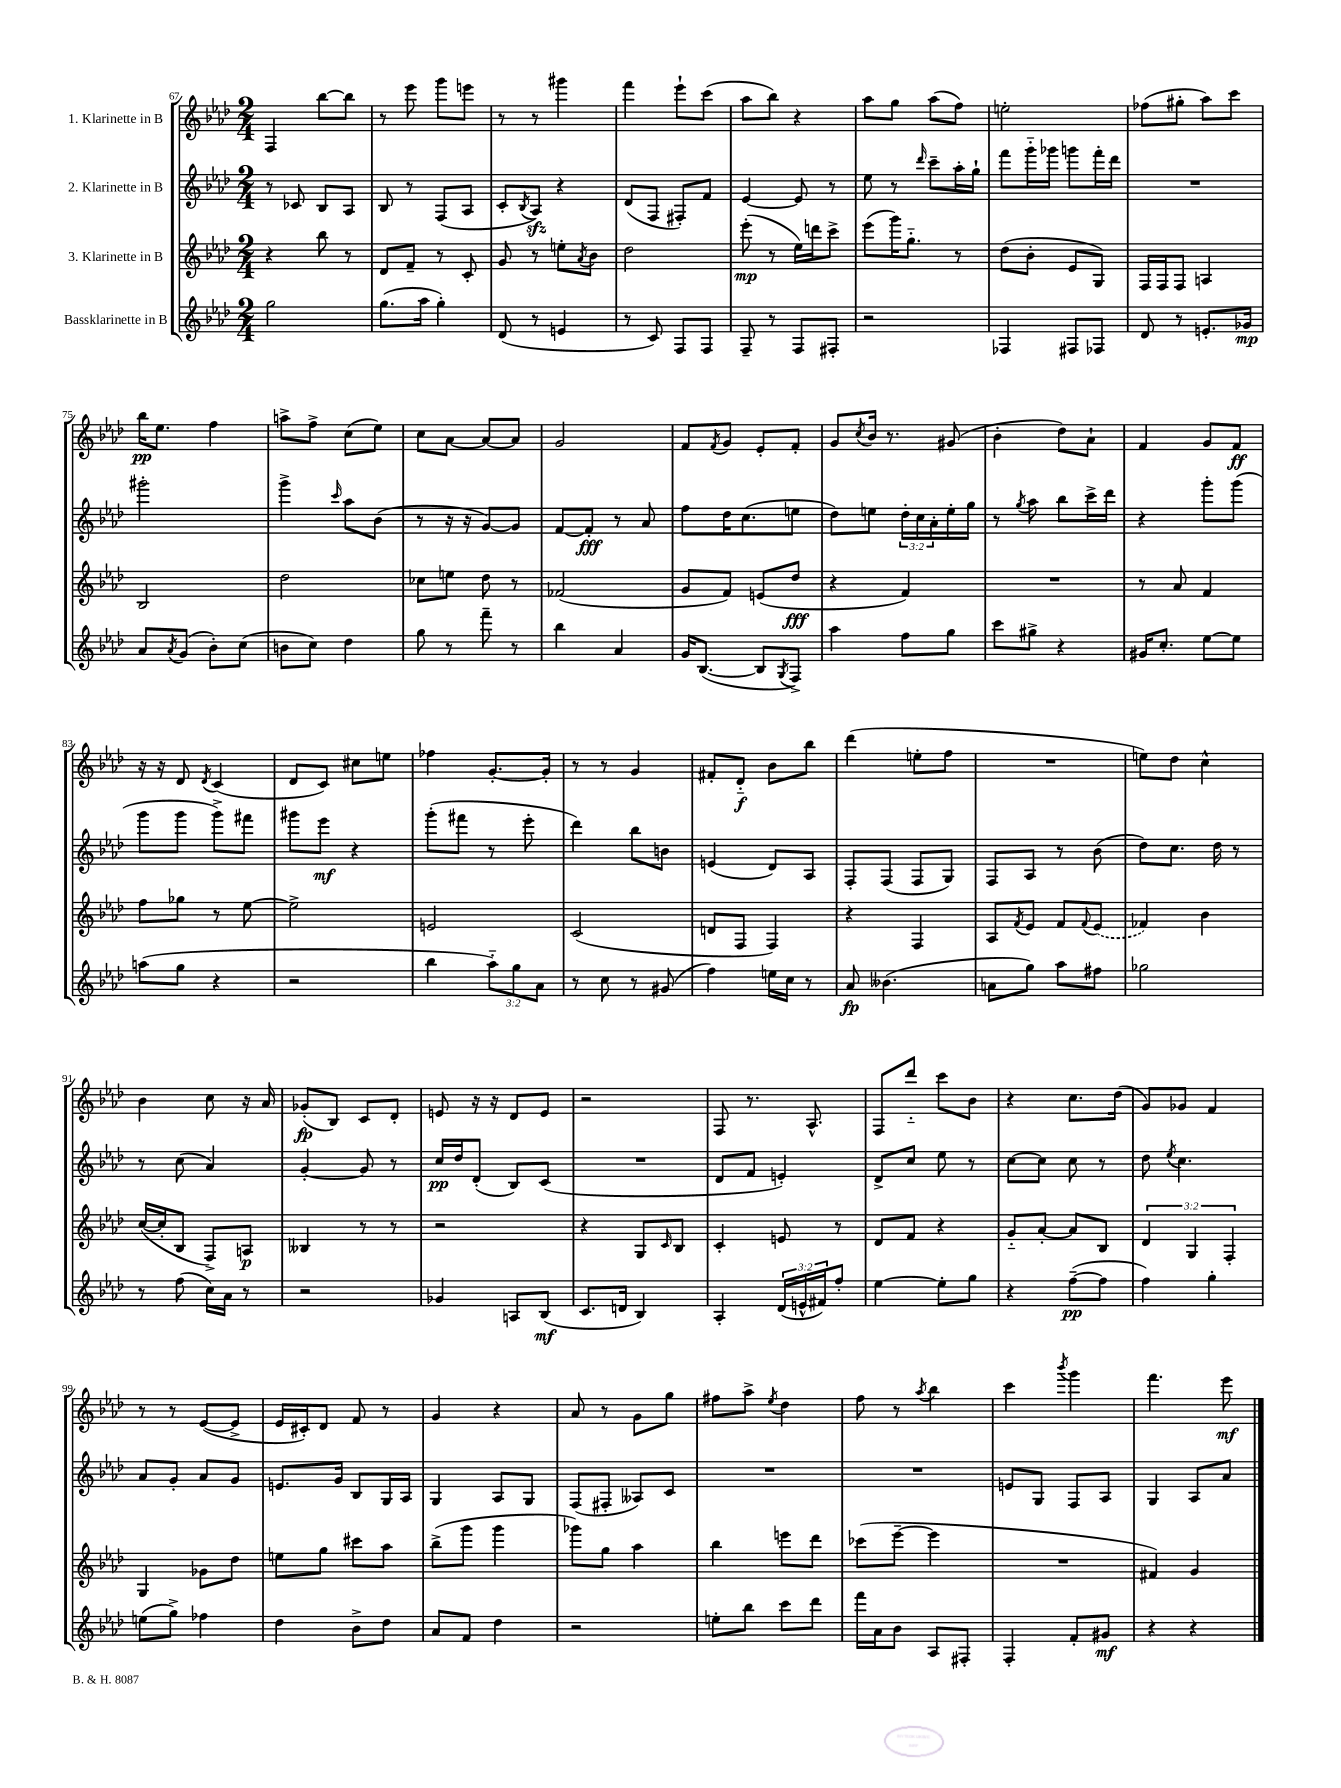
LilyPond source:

<<
\new StaffGroup <<
\new Staff = "s0" \with { instrumentName = "1. Klarinette in B" } {
    \clef treble \key aes \major \numericTimeSignature \time 2/4
    f4 bes''8~ bes''8 |
    r8 ees'''8 g'''8 e'''8 |
    r8 r8 gis'''4 |
    f'''4 ees'''8-! c'''8( |
    aes''8 bes''8) r4 |
    aes''8 g''8 aes''8( f''8) |
    e''2-. |
    fes''8( gis''8-. aes''8) c'''8 |
    bes''16\pp ees''8. f''4 |
    a''8-> f''8-> c''8( ees''8) |
    c''8 aes'8~ aes'8~ aes'8 |
    g'2 |
    f'8 \acciaccatura { f'8 } g'8 ees'8-. f'8-. |
    g'8 \acciaccatura { c''8 } bes'16 r8. gis'8( |
    bes'4-. des''8) aes'8-! |
    f'4 g'8 f'8\ff |
    r16 r16 des'8 \acciaccatura { des'8 } c'4( |
    des'8 c'8) cis''8 e''8 |
    fes''4 g'8.~-. g'16-. |
    r8 r8 g'4 |
    fis'8-. des'8-_\f bes'8 bes''8 |
    des'''4( e''8-. f''8 |
    R2 |
    e''8) des''8 c''4-^ |
    bes'4 c''8 r16 aes'16 |
    ges'8-.\fp( bes8) c'8 des'8-. |
    e'8 r16 r16 des'8 e'8 |
    r2 |
    f8 r8. aes8.-^ |
    f8 des'''8-_ c'''8 bes'8 |
    r4 c''8. des''16( |
    g'8) ges'8 f'4 |
    r8 r8 ees'8~( ees'8-> |
    ees'16 cis'16-.) des'8 f'8 r8 |
    g'4 r4 |
    aes'8 r8 g'8 g''8 |
    fis''8 aes''8-> \acciaccatura { ees''8 } des''4 |
    f''8 r8 \acciaccatura { aes''8 } bes''4 |
    c'''4 \acciaccatura { bes'''8 } g'''4 |
    f'''4. ees'''8\mf \bar "|." |
}
\new Staff = "s1" \with { instrumentName = "2. Klarinette in B" } {
    \clef treble \key aes \major \numericTimeSignature \time 2/4 \override Staff.TupletNumber.text = #tuplet-number::calc-fraction-text
    r8 ces'8 bes8 aes8 |
    bes8 r8 f8( aes8 |
    c'8-. \acciaccatura { bes8 } aes8\sfz) r4 |
    des'8( f8 fis8-.) f'8 |
    ees'4~ ees'8 r8 |
    ees''8 r8 \grace { des'''16 } c'''8-- aes''16-. g''16-! |
    f'''8 g'''16-_ ges'''16 g'''8 f'''16-. des'''16 |
    R2 |
    gis'''2-. |
    g'''4-> \grace { c'''16 } aes''8 bes'8( |
    r8 r16 r16 g'8~) g'8 |
    f'8~ f'8-.\fff r8 aes'8 |
    f''8 des''16 c''8.( e''8 |
    des''8) e''8 \tuplet 3/2 { des''16-. c''16 aes'16-. } e''16-. g''16 |
    r8 \acciaccatura { g''8 } aes''8 bes''8 c'''16-> des'''16 |
    r4 g'''8-. g'''8( |
    g'''8 g'''8 g'''8->) fis'''8 |
    gis'''8 ees'''8\mf r4 |
    g'''8-.( fis'''8 r8 ees'''8-. |
    des'''4) bes''8 b'8 |
    e'4( des'8) aes8 |
    f8-. f8( f8 g8) |
    f8 aes8 r8 bes'8( |
    des''8) c''8. des''16 r8 |
    r8 c''8( aes'4) |
    g'4~-. g'8 r8 |
    c''16\pp des''16 des'8-.( bes8) c'8( |
    R2 |
    des'8 f'8 e'4-.) |
    des'8-> c''8 ees''8 r8 |
    c''8~ c''8 c''8 r8 |
    des''8 \acciaccatura { ees''8 } c''4. |
    aes'8 g'8-. aes'8 g'8 |
    e'8. g'16 bes8 g16 aes16 |
    g4 aes8 g8 |
    f8( fis8-. aeses8) c'8 |
    R2 |
    R2 |
    e'8 g8 f8 aes8 |
    g4 aes8 aes'8 \bar "|." |
}
\new Staff = "s2" \with { instrumentName = "3. Klarinette in B" } {
    \clef treble \key aes \major \numericTimeSignature \time 2/4 \override Staff.TupletNumber.text = #tuplet-number::calc-fraction-text
    r4 bes''8 r8 |
    des'8 f'8-- r8 c'8-. |
    g'8 r8 e''8-. \acciaccatura { aes'8 } bes'8 |
    des''2 |
    ees'''8-.\mp( r8 ees''16) d'''16 c'''8-> |
    ees'''8( g'''16) g''8.-_ r8 |
    des''8( bes'8-. ees'8 g8) |
    f16 f16 f8 a4 |
    bes2 |
    des''2 |
    ces''8 e''8 des''8 r8 |
    fes'2( |
    g'8 f'8) e'8( des''8\fff |
    r4 f'4) |
    R2 |
    r8 aes'8 f'4 |
    f''8 ges''8 r8 ees''8~ |
    ees''2-> |
    e'2 |
    c'2( |
    d'8 f8 f4) |
    r4 f4 |
    aes8 \acciaccatura { f'8 } ees'8 f'8 \appoggiatura { f'8 } \once \slurDashed ees'8( |
    fes'4) bes'4 |
    c''16~( c''16-. bes8 f8->) a8\p |
    beses4 r8 r8 |
    r2 |
    r4 g8 \grace { c'16 } bes8 |
    c'4-. e'8 r8 |
    des'8 f'8 r4 |
    g'8-_ aes'8~-. aes'8 bes8 |
    \tuplet 3/2 { des'4 g4 f4-. } |
    g4 ges'8 des''8 |
    e''8 g''8 cis'''8 aes''8 |
    bes''8->( g'''8 g'''4 |
    ges'''8) g''8 aes''4 |
    bes''4 e'''8 des'''8 |
    ces'''8( ees'''8~-- ees'''4 |
    R2 |
    fis'4) g'4 \bar "|." |
}
\new Staff = "s3" \with { instrumentName = "Bassklarinette in B" } {
    \clef treble \key aes \major \numericTimeSignature \time 2/4 \override Staff.TupletNumber.text = #tuplet-number::calc-fraction-text
    g''2 |
    g''8.( aes''16 g''4-.) |
    des'8( r8 e'4 |
    r8 c'8) f8 f8 |
    f8-- r8 f8 fis8-. |
    r2 |
    fes4 fis8 fes8 |
    des'8 r8 e'8.-. ges'16\mp |
    aes'8 \acciaccatura { aes'8 } g'8( bes'8-.) c''8( |
    b'8 c''8) des''4 |
    g''8 r8 f'''8-- r8 |
    bes''4 aes'4 |
    g'16 bes8.~( bes8 \acciaccatura { g8 } f8->) |
    aes''4 f''8 g''8 |
    c'''8 gis''8-> r4 |
    gis'16 c''8.-. ees''8~ ees''8 |
    a''8( g''8 r4 |
    r2 |
    bes''4 \tuplet 3/2 { aes''8-_) g''8 aes'8 } |
    r8 c''8 r8 gis'8( |
    f''4) e''16 c''16 r8 |
    aes'8\fp beses'4.( |
    a'8 g''8) aes''8 fis''8 |
    ges''2 |
    r8 f''8( c''16) aes'16 r8 |
    r2 |
    ges'4 a8 bes8\mf( |
    c'8. d'16 bes4) |
    aes4-. \tuplet 3/2 { des'16( e'16-^ fis'16) } f''8-. |
    ees''4~ ees''8-. g''8 |
    r4 f''8~--\pp( f''8 |
    f''4) g''4-. |
    e''8( g''8->) fes''4 |
    des''4 bes'8-> des''8 |
    aes'8 f'8 des''4 |
    r2 |
    e''8-. bes''8 c'''8 des'''8 |
    f'''16 aes'16 bes'8 aes8 fis8-. |
    f4-. f'8-. gis'8\mf |
    r4 r4 \bar "|." |
}
>>
>>
\layout { \context { \Score currentBarNumber = #67 } }
